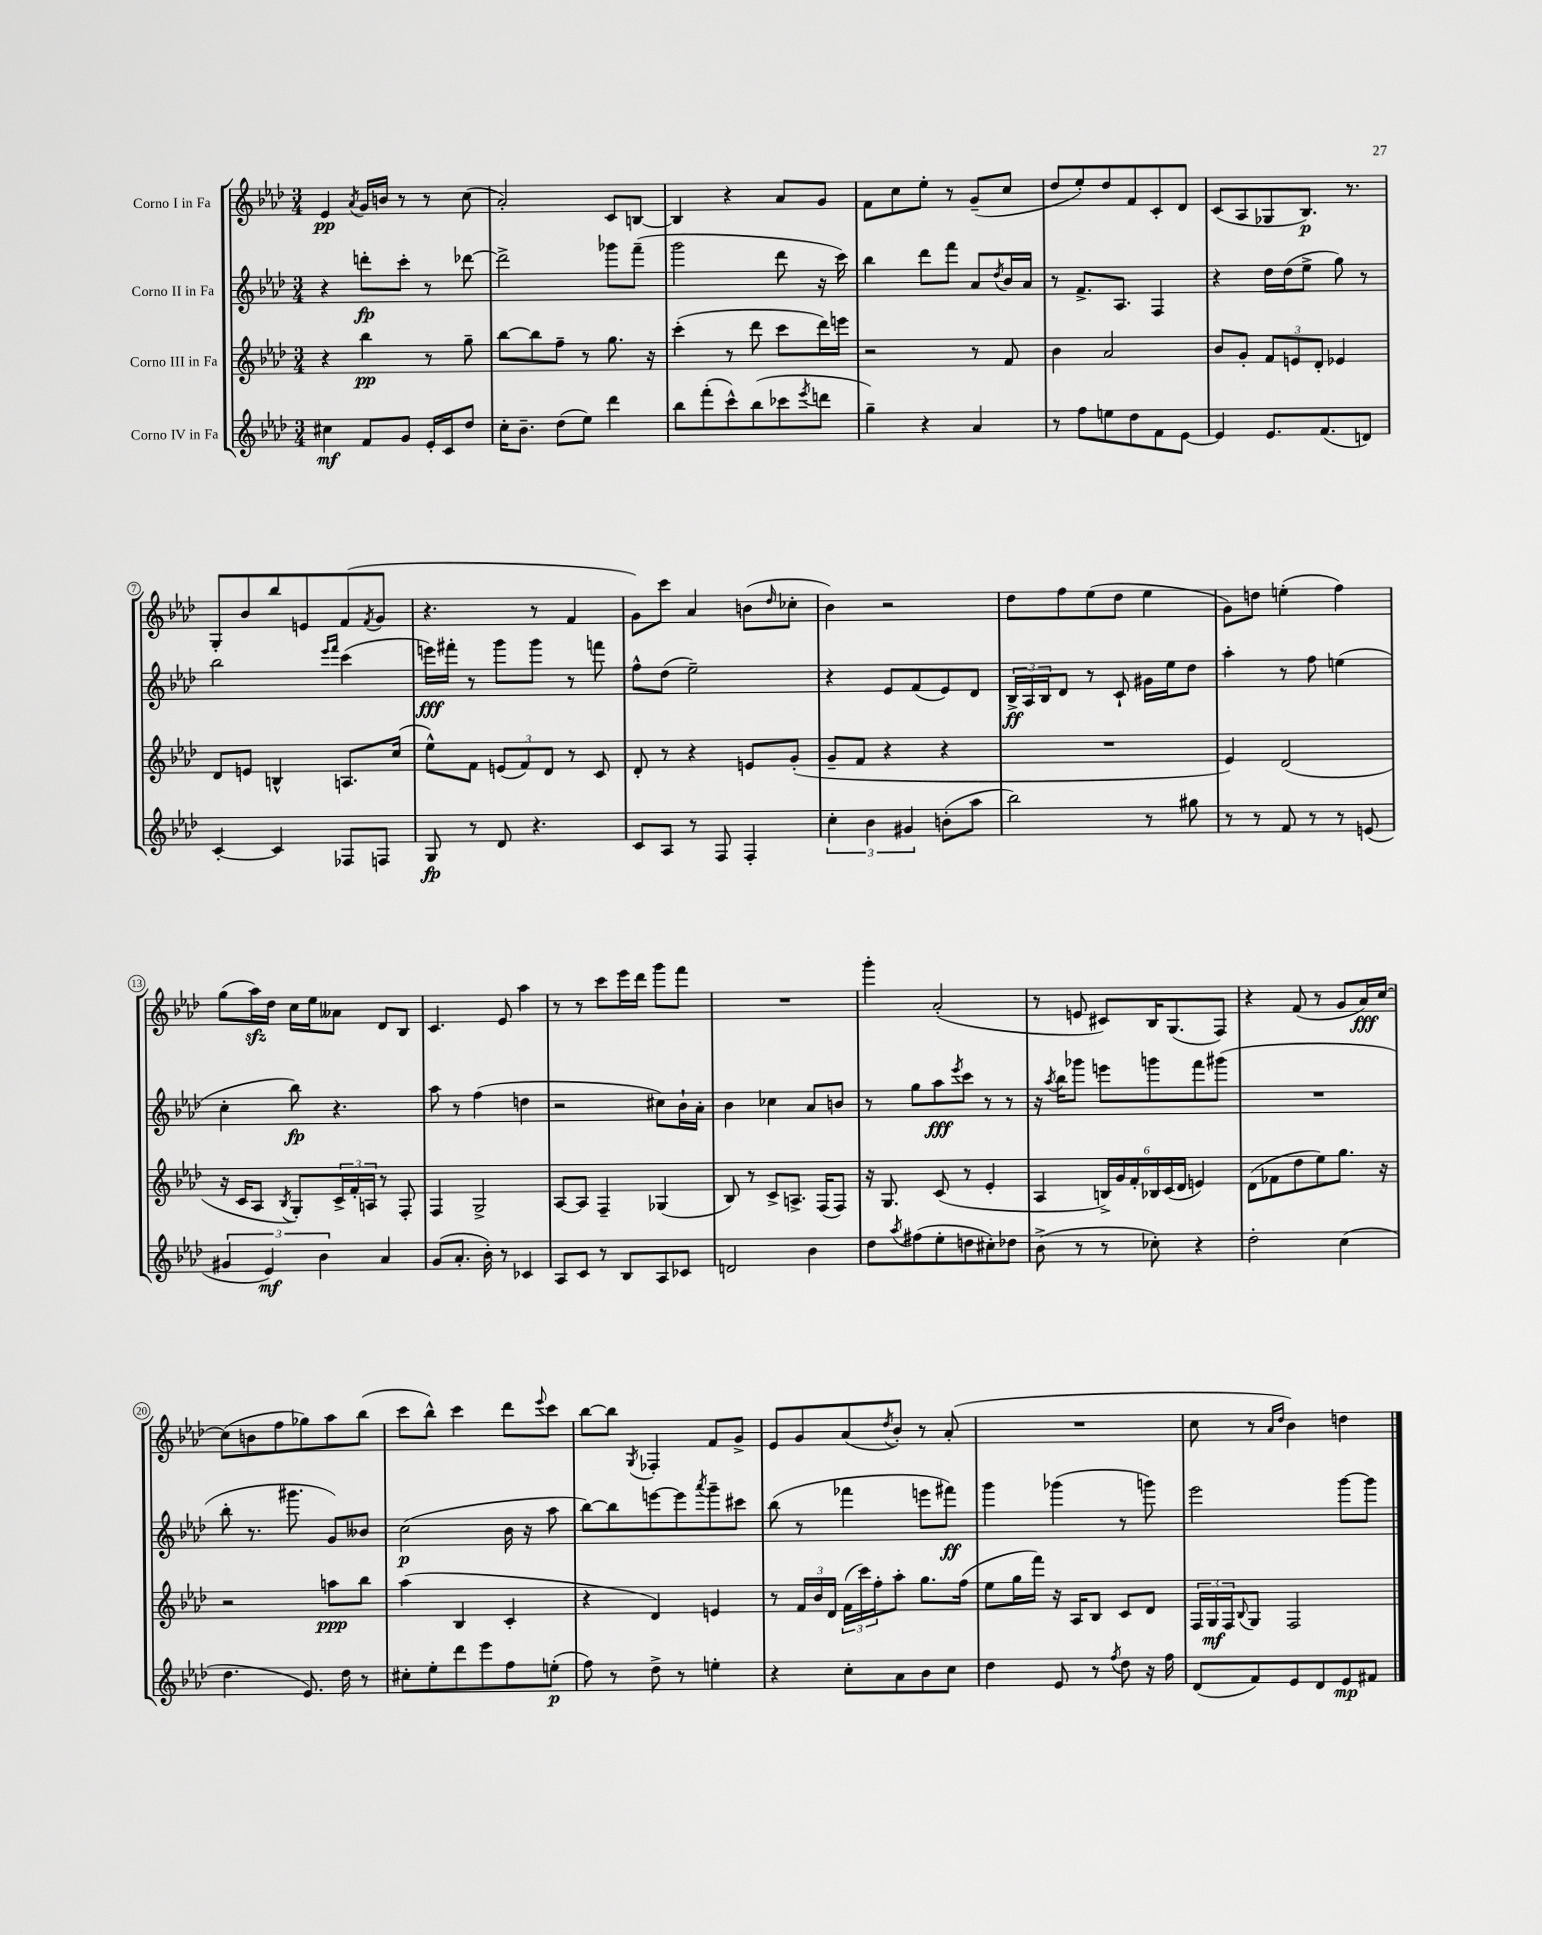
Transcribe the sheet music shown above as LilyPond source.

<<
\new StaffGroup <<
\new Staff = "s0" \with { instrumentName = "Corno I in Fa" } {
    \clef treble \key aes \major \numericTimeSignature \time 3/4
    ees'4\pp \acciaccatura { aes'8 } g'16 b'16 r8 r8 c''8( |
    aes'2-.) c'8 b8~ |
    b4 r4 aes'8 g'8 |
    f'8 c''8 ees''8-. r8 g'8--( c''8 |
    des''8 ees''8-.) des''8 f'8 c'8-. des'8 |
    c'8( aes8 ges8 bes8.\p) r8. |
    g8-. bes'8 bes''8 e'8 f'8( \acciaccatura { f'8 } g'8 |
    r4. r8 f'4 |
    g'8) c'''8 aes'4 b'8( \grace { des''16 } ces''8-. |
    bes'4) r2 |
    des''8 f''8 ees''8( des''8 ees''4 |
    g'8) d''8 e''4-.( f''4) |
    g''8( aes''16\sfz) des''16 c''16 ees''16 aeses'8 des'8 bes8 |
    c'4. ees'8 aes''4 |
    r8 r8 c'''8 ees'''16 des'''16 g'''8 f'''8 |
    R2. |
    g'''4-. aes'2-.( |
    r8 e'8 cis'8) bes16 g8.( f8) |
    r4 f'8( r8 g'8 aes'16\fff) c''16~ |
    c''8( b'8 f''8 ges''8) aes''8 bes''8( |
    c'''8 bes''8-^) c'''4 des'''8 \appoggiatura { ees'''8 } c'''8 |
    bes''8~ bes''8 \acciaccatura { g8 } fes4-. f'8 g'8-> |
    ees'8 g'8 aes'8( \acciaccatura { des''8 } bes'8-.) r8 aes'8-.( |
    R2. |
    c''8 r8 \grace { aes'16 des''16 } bes'4) d''4 \bar "|." |
}
\new Staff = "s1" \with { instrumentName = "Corno II in Fa" } {
    \clef treble \key aes \major \numericTimeSignature \time 3/4
    r4 d'''8-.\fp c'''8-. r8 des'''8~ |
    des'''2-> ges'''8 f'''8--( |
    g'''2 des'''8 r16 c'''16) |
    bes''4 des'''8 f'''8 aes'8 \acciaccatura { des''8 } bes'16 aes'16 |
    r8 f'8.-> aes8. f4 |
    r4 des''16 des''16( ees''8-> g''8) r8 |
    bes''2 \grace { ees'''16 f'''16 } c'''4( |
    e'''16\fff) fis'''16-. r8 g'''8 g'''8 r8 f'''8 |
    f''8-^ des''8( ees''2--) |
    r4 ees'8 f'8( ees'8) des'8 |
    \tuplet 3/2 { bes16->\ff aes16 bes16 } des'8 r8 c'8-! gis'16 ees''16 des''8 |
    aes''4-. r8 f''8 e''4( |
    c''4-. bes''8\fp) r4. |
    aes''8 r8 f''4( d''4 |
    r2 cis''8) bes'16-! aes'16-. |
    bes'4 ces''4 aes'8 b'8 |
    r8 g''8 aes''8\fff \acciaccatura { ees'''8 } c'''8 r8 r8 |
    r16 \acciaccatura { aes''8 } bes''16 ges'''8 e'''8 g'''8 f'''8 gis'''8( |
    R2. |
    bes''8-. r8. gis'''8. g'8) beses'8 |
    c''2\p( bes'16 r16 aes''8 |
    bes''8~) bes''8 e'''8~ e'''8 \acciaccatura { aes'''8 } g'''8-- cis'''8 |
    bes''8( r8 fes'''4 e'''8 fis'''8\ff) |
    g'''4 ges'''4( r8 g'''8) |
    ees'''2 g'''8~ g'''8 \bar "|." |
}
\new Staff = "s2" \with { instrumentName = "Corno III in Fa" } {
    \clef treble \key aes \major \numericTimeSignature \time 3/4
    r4 bes''4\pp r8 g''8-- |
    bes''8~ bes''8 f''8-- r8 g''8. r16 |
    c'''4-.( r8 des'''8 c'''8 des'''16) e'''16 |
    r2 r8 f'8 |
    bes'4 aes'2 |
    bes'8 g'8-. \tuplet 3/2 { f'8 e'8 des'8-. } ees'4 |
    des'8 e'8 b4-^ a8. c''16( |
    ees''8-^) f'8 \tuplet 3/2 { e'8( f'8) des'8 } r8 c'8 |
    des'8-. r8 r4 e'8 g'8-.( |
    g'8-- f'8 r4 r4 |
    R2. |
    ees'4) des'2( |
    r16 c'16 aes8 \acciaccatura { bes8 } g8-.) \tuplet 3/2 { c'16-> f'16-. a16 } r8 f8-. |
    f4 g2-> |
    aes8~ aes8 f4-- ges4( |
    bes8) r8 c'8-> a8.-> f16( f8) |
    r16 g8. c'8( r8 ees'4-. |
    aes4 \tuplet 6/4 { b16->) g'16 f'16-. bes16 c'16( des'16 } e'4) |
    des'8( fes'8 des''8 ees''8) g''8. r16 |
    r2 a''8\ppp bes''8 |
    aes''4( bes4 c'4-. |
    r4 des'4) e'4 |
    r8 \tuplet 3/2 { f'16 bes'16 des'16 } \tuplet 3/2 { f'16( c'''16) f''16-. } aes''8-. g''8. f''16( |
    ees''8 g''16 f'''16) r16 aes16 bes8 c'8 des'8 |
    \tuplet 3/2 { f16 g16\mf f16 } \appoggiatura { bes8 } g8 f2 \bar "|." |
}
\new Staff = "s3" \with { instrumentName = "Corno IV in Fa" } {
    \clef treble \key aes \major \numericTimeSignature \time 3/4
    cis''4\mf f'8 g'8 ees'16-. c'16 des''8 |
    c''16-. bes'8.-- des''8( ees''8) des'''4 |
    bes''8 f'''8-.( c'''8-^) bes''8( ces'''8 \acciaccatura { ees'''8 } d'''8 |
    g''4--) r4 aes'4 |
    r8 f''8 e''8 des''8 f'8 ees'8~ |
    ees'4 ees'8. f'8.( d'8) |
    c'4~-. c'4 fes8 f8 |
    g8\fp r8 des'8 r4. |
    c'8 aes8 r8 f8 f4-. |
    \tuplet 3/2 { c''4-. bes'4 gis'4 } b'8-.( aes''8 |
    bes''2) r8 gis''8 |
    r8 r8 f'8 r8 r8 e'8( |
    \tuplet 3/2 { gis'4 ees'4\mf) bes'4 } aes'4 |
    g'8( aes'8.-. bes'16-.) r8 ces'4 |
    aes8 c'8 r8 bes8 aes8 ces'8 |
    d'2 bes'4 |
    des''8 \acciaccatura { aes''8 } fis''8( ees''8-. d''8 cis''8-.) des''8 |
    bes'8->( r8 r8 ces''8-.) r4 |
    des''2-. c''4( |
    des''4. ees'8.) des''16 r8 |
    cis''8-. ees''8-. des'''8 ees'''8 f''8 e''8-.\p( |
    f''8) r8 des''8-> r8 e''4-. |
    r4 c''8-. aes'8 bes'8 c''8 |
    des''4 ees'8 r8 \acciaccatura { f''8 } des''8 r16 f''16 |
    des'8( f'8) ees'8 des'8 ees'8\mp fis'8 \bar "|." |
}
>>
>>
\layout { \context { \Score \override BarNumber.stencil = #(make-stencil-circler 0.1 0.3 ly:text-interface::print) } }
